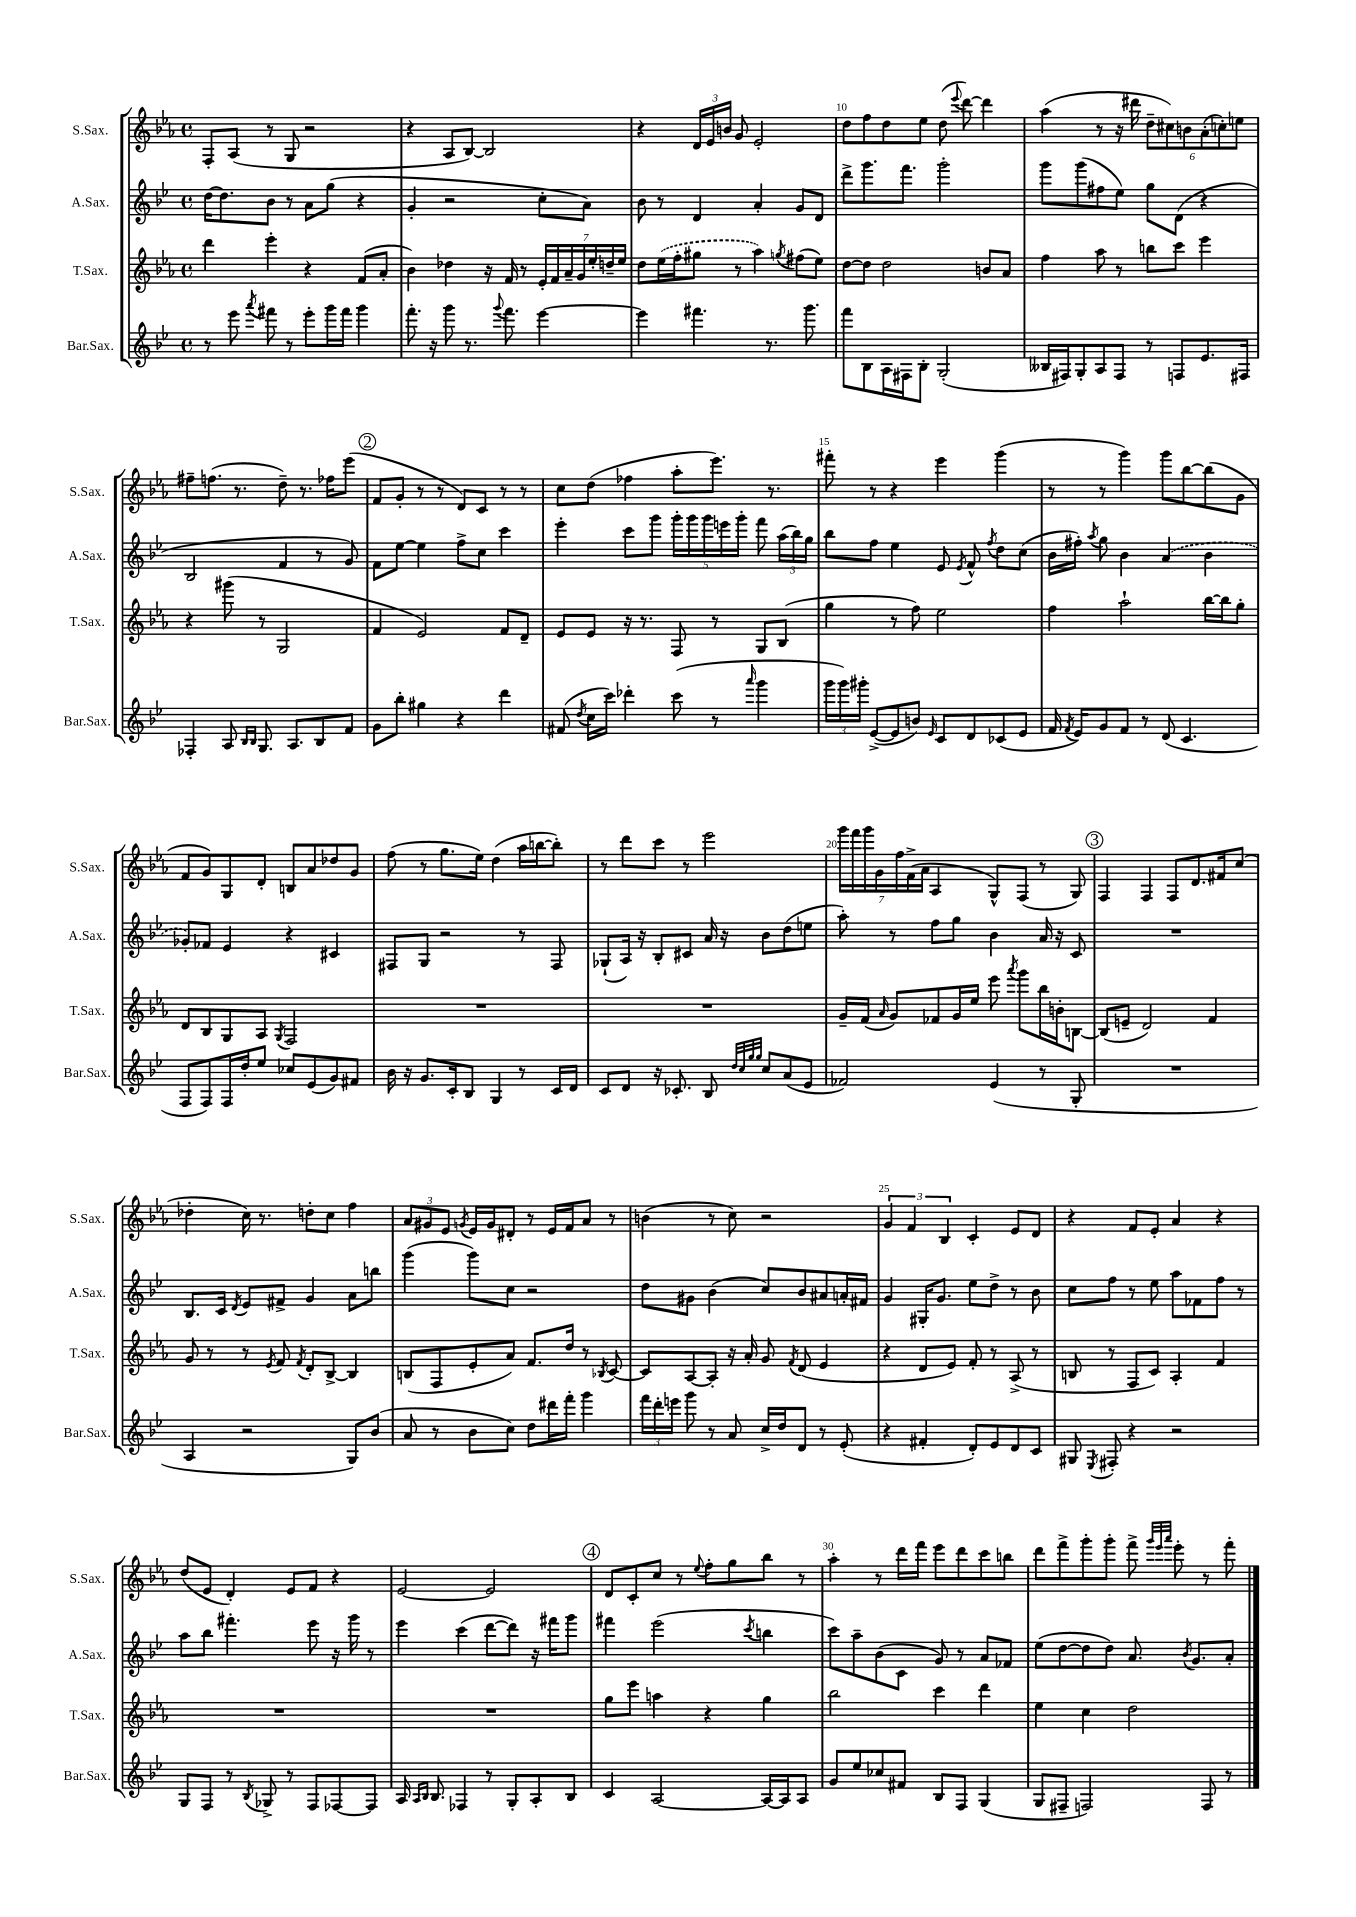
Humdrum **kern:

**kern	**kern	**kern	**kern
*part4	*part3	*part2	*part1
*staff4	*staff3	*staff2	*staff1
*I"Bar.Sax.	*I"T.Sax.	*I"A.Sax.	*I"S.Sax.
*I'Bar.Sax.	*I'T.Sax.	*I'A.Sax.	*I'S.Sax.
*clefG2	*clefG2	*clefG2	*clefG2
*k[b-e-]	*k[b-e-a-]	*k[b-e-]	*k[b-e-a-]
*M4/4	*M4/4	*M4/4	*M4/4
*met(c)	*met(c)	*met(c)	*met(c)
=7	=7	=7	=7
8r	4ddd\	[16dd\KL	8F'/L
.	.	8.dd\]	.
8eee-\	.	.	(8A-/J
8qaaa/	.	.	.
8fff#X\	4eee-'\	8b-\J	8r
8r	.	8r	8G/
8eee-'\L	4r	8a\L	2r
16ggg\L	.	(8gg\J	.
16fff#\JJ	.	.	.
4ggg\	(8f/L	4r	.
.	8a-'/J	.	.
=8	=8	=8	=8
8.fff'\	4b-\)	4g'/	4r
16r	.	.	.
8ggg\	4dd-X\	2r	8A-/L
8.r	.	.	[8B-/J)
.	16r	.	2B-/]
8qqggg/	.	.	.
8.fff\	16f/	.	.
.	8r	.	.
[4eee-\	28e-'/LL	8cc'\L	.
.	28f/	.	.
.	28a-~/	.	.
.	28g/	.	.
.	.	8a\J)	.
.	28ee-'/	.	.
.	28ddn~/	.	.
.	28ee-/JJ	.	.
=9	=9	=9	=9
4eee-\]	8dd\L	8b-\	4r
.	(16ee-\L	8r	.
.	16ff'\J	.	.
4.fff#X\	8gg#X\J	4d/	24d/LL
.	.	.	24e-/
.	.	.	24bn/JJ
.	8r	.	8g/
.	4aa-\)	4a'/	2e-'/
8.r	.	.	.
.	8qggn/	.	.
.	(8ff#X\L	8g/L	.
8.ggg\	.	.	.
.	8ee-\J)	8d/J	.
=10	=10	=10	=10
8fff\L	[8dd\L	8ddd^\L	8dd\L
8B-\	8dd\J]	8.ggg\	8ff\
16A\L	2dd\	.	8dd\
16F#X\J	.	8.fff\J	.
8B-'\J	.	.	8ee-\J
(2G'/	.	2ggg'\	(8dd\
.	.	.	8qqeee-/
.	.	.	[8ddd\)
.	8bn/L	.	4ddd\]
.	8a-/J	.	.
=11	=11	=11	=11
16B--X/LL	4ff\	8ggg\L	(4aa-\
16F#X/J)	.	.	.
8G'/	.	(8ggg\	.
8A/	8aa-\	8ff#X\	8r
8F#/J	8r	8ee-\J)	16r
.	.	.	16ddd#X\
8r	8bbn\L	8gg\L	12dd~\L
.	.	.	12cc#X\)
8Fn/L	8ccc\J	(8d\J	.
.	.	.	12bn\
8.e-/	4eee-\	4r	(12a-'\
.	.	.	12ccn'\)
.	.	.	12een\J
16F#X/Jk	.	.	.
!!LO:LB:g=z
=12	=12	=12	=12
4F-X'/	4r	2B-/	8ff#X~\L
.	.	.	(8.ffn\J
8A/	(8ggg#X\	.	.
.	.	.	8.r
16qqB-/LL	.	.	.
16qqB-/JJ	.	.	.
8.G/	8r	.	.
.	2G/	4f/	8dd~\)
8.A/L	.	.	.
.	.	.	8.r
8B-/	.	8r	.
.	.	.	16ff-X\KL
8f/J	.	8g/)	(8eee-\J
!!LO:REH:place=s1:t=2
=13	=13	=13	=13
8g\L	4f/	8f\L	8f/L
8bb-'\J	.	[8ee-\J	8g'/J
4gg#X\	2e-/)	4ee-\]	8r
.	.	.	8r
4r	.	8ff^\L	8d/L)
.	.	8cc\J	8c/J
4ddd\	8f/L	4ccc\	8r
.	8d~/J	.	8r
=14	=14	=14	=14
(8f#X/	8e-/L	4eee-'\	8cc\L
8qdd/	.	.	.
16cc\LL	8e-/J	.	(8dd\J
16ccc\JJ)	.	.	.
4ddd-X'\	16r	8ccc\L	4ff-X\
.	8.r	.	.
.	.	8ggg\J	.
(8ccc\	8F/	20ggg'\LL	8aa-'\L
.	.	20ggg\	.
.	.	20ggg\	.
8r	8r	.	8.eee-\J)
.	.	20eeen\	.
.	.	20ggg'\JJ	.
16qqaaa/	.	.	.
4ggg\	8G/L	8fff\	.
.	.	.	8.r
.	(8B-/J	(24aa\LL	.
.	.	24bb-\)	.
.	.	24gg\JJ	.
=15	=15	=15	=15
24ggg\LL	4gg\	8bb-\L	8fff#X'\
24ggg\)	.	.	.
24ggg#X'\JJ	.	.	.
([8e-^/L	.	8ff\J	8r
8e-/]	8r	4ee-\	4r
8bn/J)	8ff\)	.	.
16qqe-/	.	.	.
8c/L	2ee-\	8e-/	4eee-\
.	.	8qe-/	.
8d/	.	8f^^/	.
.	.	8qff/	.
(8c-X/	.	8dd\L	(4ggg\
8e-/J	.	(8cc\J	.
=16	=16	=16	=16
16f/	4ff\	16b-\LL	8r
8qf/	.	.	.
16e-/KL)	.	16ff#X'\JJ)	.
.	.	8qaa/	.
8g/	.	8gg\	8r
8f/J	2aa-`\	4b-\	4ggg\)
8r	.	.	.
(8d/	.	(4a/	8ggg\L
4.c/	.	.	[8bb-\
.	[16bb-\LL	4b-\	(8bb-\]
.	16bb-\J]	.	.
.	8gg'\J	.	8g\J
!!LO:LB:g=z
=17	=17	=17	=17
8F/L	8d/L	8g-X'/L)	8f/L
8F/)	8B-/	8f-X/J	8g/)
16F/L	8G/	4e-/	8G/
16dd'/J	.	.	.
8ee-/J	8A-/J	.	8d'/J
.	8qG/	.	.
8cc-X/L	2F/	4r	8Bn/L
(8e-/	.	.	8a-/
8g/)	.	4c#X/	8dd-X/
8f#X/J	.	.	8g/J
=18	=18	=18	=18
16b-\	1r	8F#X/L	(8ff\
16r	.	.	.
8.g/L	.	8G/J	8r
.	.	2r	8.gg\L
16c'/k	.	.	.
8B-/J	.	.	.
.	.	.	16ee-\Jk)
4G/	.	.	(4dd\
8r	.	8r	16aa-\LL
.	.	.	[16bbn\J
16c/LL	.	8F#/	8bb'\J])
16d/JJ	.	.	.
=19	=19	=19	=19
8c/L	1r	(8G-X`/L	8r
8d/J	.	16A/Jk)	8ddd\L
.	.	16r	.
16r	.	8B-'/L	8ccc\J
8.c-X'/	.	.	.
.	.	8c#X/J	8r
8B-/	.	16a/	2eee-\
.	.	16r	.
32qqdd/LLL	.	.	.
32qqcc/	.	.	.
32qqgg/	.	.	.
32qqgg/JJJ	.	.	.
8cc/L	.	8b-\L	.
(8a/	.	(8dd\	.
8e-/J	.	8een\J	.
=20	=20	=20	=20
2f-X/)	16g~/LL	8aa'\)	28ggg\LL
.	.	.	28fff\
.	(16f/JJ	.	.
.	.	.	28ggg\
.	.	.	28g\
.	16qqa-/	.	.
.	8g/L)	8r	.
.	.	.	28ff\
.	.	.	(28f^\
.	.	.	28a-\JJ
.	8f-X/	8ff\L	4A-/
.	16g/L	8gg\J	.
.	16ee-/JJ	.	.
(4e-/	8eee-\	4b-\	8G^^/L)
.	8qaaa-/	.	.
.	8ggg\L	.	(8F/J
8r	16bb-\L	16a/	8r
.	16bn'\J	16r	.
8G'/	[8Bn\J	8c/	8G/)
!!LO:REH:place=s1:t=3
=21	=21	=21	=21
1r	(8B/L]	1r	4F/
.	8en~/J	.	.
.	2d/)	.	4F/
.	.	.	8F/L
.	.	.	8.d/
.	4f/	.	.
.	.	.	16f#X/k
.	.	.	(8cc/J
!!LO:LB:g=z
=22	=22	=22	=22
4A/	8g/	8.B-/L	4dd-X'\
.	8r	.	.
.	.	16c/Jk	.
.	.	8qd/	.
2r	8r	8e-/L	16cc\)
.	.	.	8.r
.	8qe-/	.	.
.	8f/	8f#X^/J	.
.	8qf/	.	.
.	8d'/L	4g/	8ddn'\L
.	[8B-^/J	.	8cc\J
8G/L)	4B-/]	8a\L	4ff\
(8b-/J	.	8bbn\J	.
=23	=23	=23	=23
8a/	(8Bn/L	(4ggg\	12a-/L
.	.	.	12g#X/
8r	8F/	.	.
.	.	.	12e-/J
.	.	.	8qgn/
8b-\L	8e-'/	8ggg\L)	16e-/LL
.	.	.	16g/J
8cc\J)	8a-/J)	8cc\J	8d#X'/J
8dd\L	8.f/L	2r	8r
16ddd#X\L	.	.	16e-/LL
16fff'\JJ	16dd/Jk	.	16f/J
4ggg\	8r	.	8a-/J
.	8qB-X/	.	.
.	[8c/	.	8r
=24	=24	=24	=24
24fff\LL	8c/L]	8dd\L	(4bn\
24ddd'\	.	.	.
24eeen\JJ	.	.	.
8ggg\	[8A-/	8g#X\J	.
8r	8A-'/J]	(4b-\	8r
8a/	16r	.	8cc\)
.	16a-'/	.	.
16cc^/LL	8g/	8cc/L)	2r
16dd/J	.	.	.
.	8qf/	.	.
8d/J	(8d/	8b-/	.
8r	4e-/	8a#X/	.
(8e-'/	.	16an'/L	.
.	.	16f#X/JJ	.
=25	=25	=25	=25
4r	4r	4g/	6g/
.	.	.	6f/
4f#X'/	8d/L	16G#X'/KL	.
.	.	8.g/J	.
.	.	.	6B-/
.	8e-/J)	.	.
8d'/L)	8f'/	8ee-\L	4c'/
8e-/	8r	8dd^\J	.
8d/	(8A-^/	8r	8e-/L
8c/J	8r	8b-\	8d/J
=26	=26	=26	=26
8G#X/	8Bn/	8cc\L	4r
8qE-/	.	.	.
8F#X'/	8r	8ff\J	.
4r	8F/L	8r	8f/L
.	8c/J)	8ee-\	8e-'/J
2r	4A-'/	8aa\L	4a-/
.	.	8f-X\	.
.	4f/	8ff\J	4r
.	.	8r	.
!!LO:LB:g=z
=27	=27	=27	=27
8G/L	1r	8aa\L	(8dd/L
8F/J	.	8bb-\J	8e-/J
8r	.	4.fff#X'\	4d'/)
8qB-/	.	.	.
8G-X^/	.	.	.
8r	.	.	8e-/L
8F/L	.	8eee-\	8f/J
[8F-X/	.	16r	4r
.	.	16ggg\	.
8F-/J]	.	8r	.
=28	=28	=28	=28
16A/	1r	4eee-\	[2e-/
16qqA/LL	.	.	.
16qqB-/JJ	.	.	.
8.B-/	.	.	.
4F-X/	.	(4ccc\	.
8r	.	[8ddd\L	2e-/]
8G'/L	.	8ddd\J])	.
8A'/	.	16r	.
.	.	16fff#X\KL	.
8B-/J	.	8ggg\J	.
!!LO:REH:place=s1:t=4
=29	=29	=29	=29
4c/	8gg\L	4fff#X\	8d/L
.	8eee-\J	.	8c'/
[2A/	4aan\	(2eee-\	8cc/J
.	.	.	8r
.	.	.	8qqee-/
.	4r	.	8ff'\L
.	.	.	8gg\
.	.	8qccc/	.
16A/LL_	4gg\	4bbn\	8bb-\J
16A/J]	.	.	.
8A/J	.	.	8r
=30	=30	=30	=30
8g/L	2bb-\	8ccc\L)	4aa-'\
8ee-/	.	8aa~\	.
8cc-X/	.	(8b-\	8r
8f#X/J	.	8c\J	16ddd\LL
.	.	.	16fff\JJ
8B-/L	4ccc\	8g/)	8eee-\L
8F/J	.	8r	8ddd\
(4G/	4ddd\	8a/L	8ccc\
.	.	8f-X/J	8bbn\J
=31	=31	=31	=31
8G/L	4ee-\	(8ee-\L	8ddd\L
8F#X~/J	.	[8dd\	8fff^\
2Fn/)	4cc\	8dd\]	8ggg'\
.	.	8dd\J)	8ggg'\J
.	2dd\	8.a/	8fff^\
.	.	.	32qqggg/LLL
.	.	.	32qqeee-/
.	.	.	32qqaaa-/JJJ
.	.	.	8eee-'\
.	.	8qb-/	.
.	.	8.g/L	.
8F/	.	.	8r
8r	.	8a'/J	8fff'\
==	==	==	==
*-	*-	*-	*-
